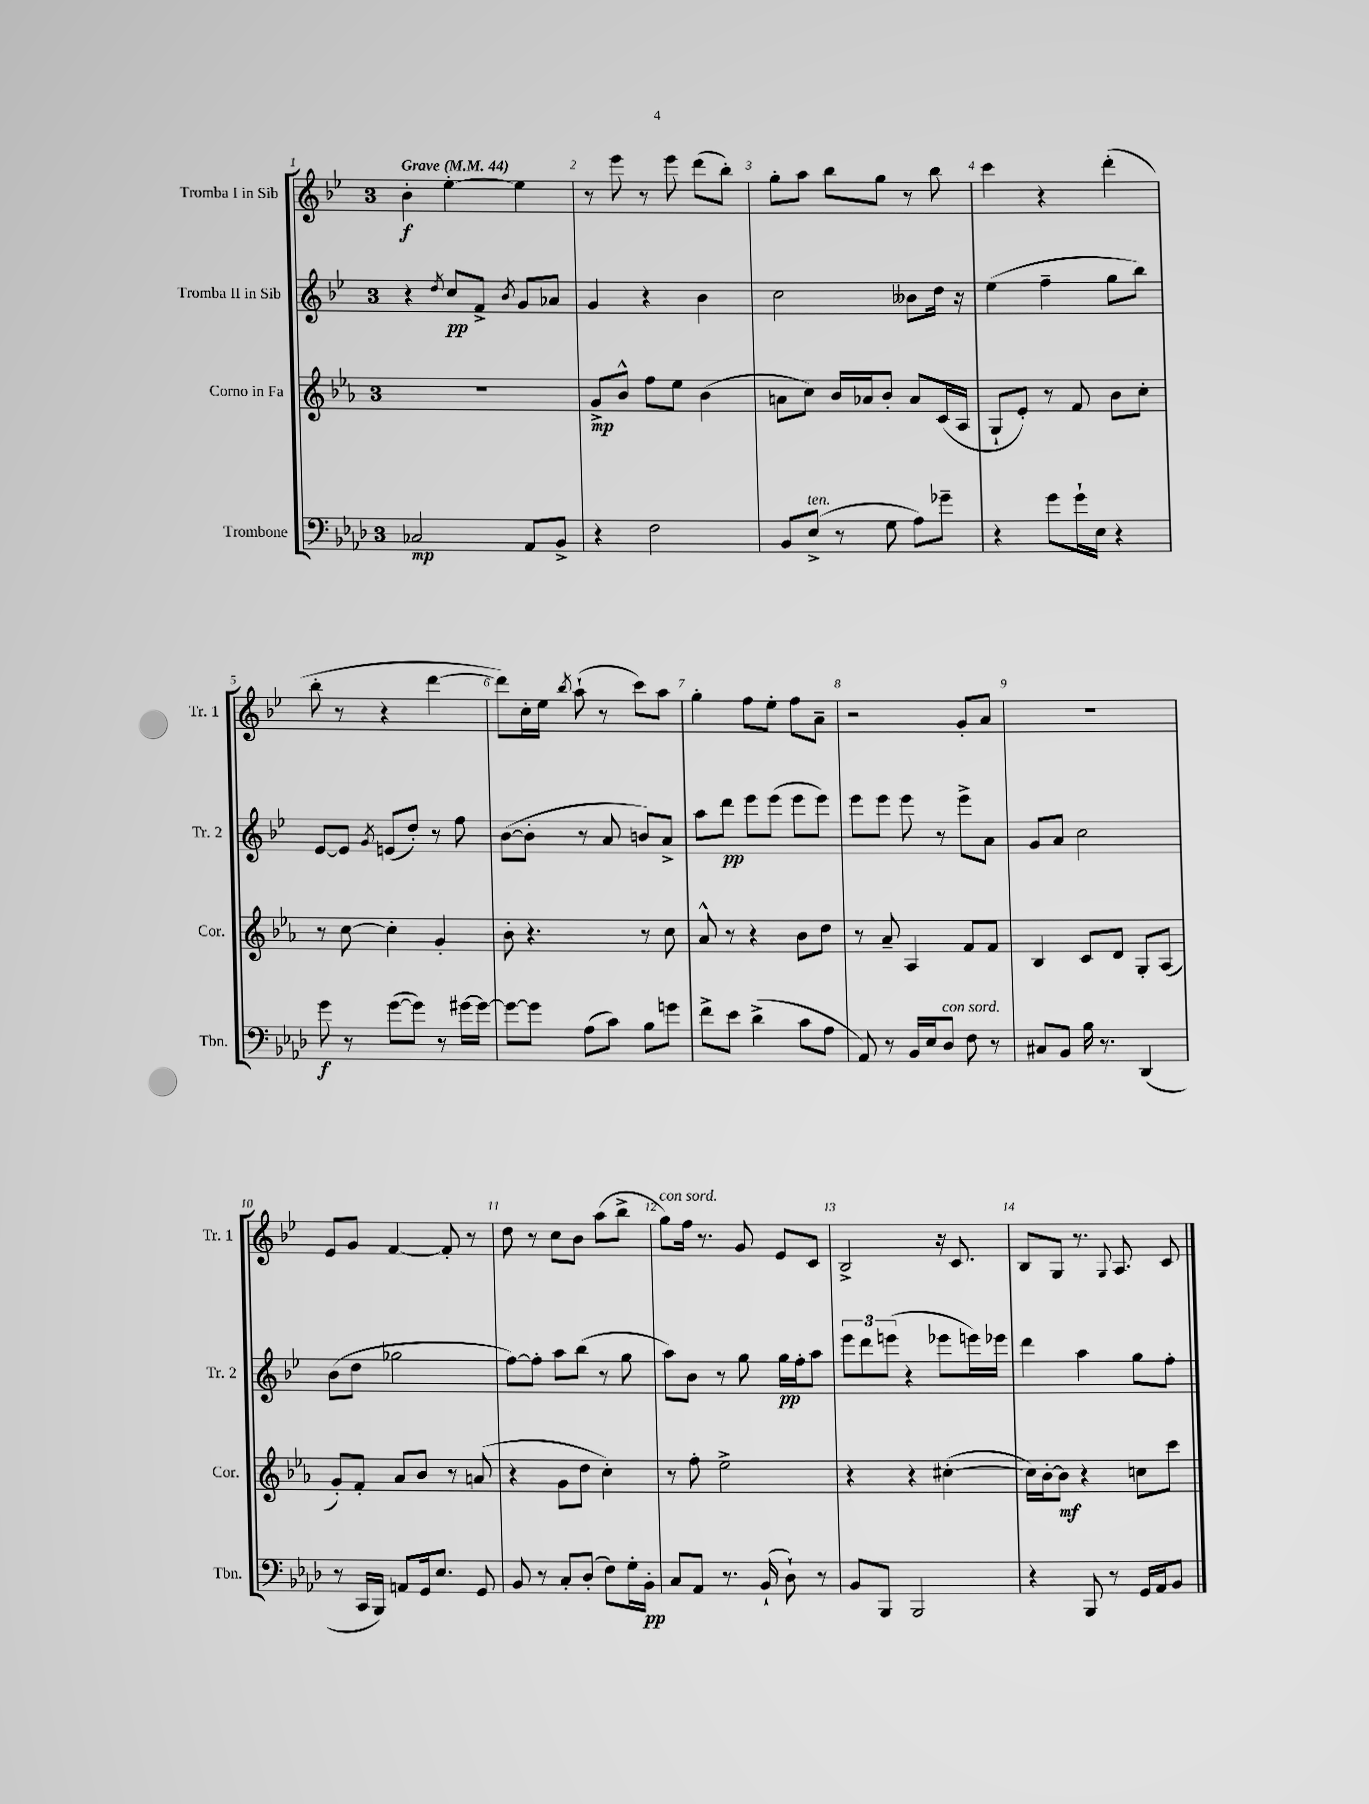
<<
\new StaffGroup <<
\new Staff = "s0" \with { instrumentName = "Tromba I in Sib" shortInstrumentName = "Tr. 1" } {
    \clef treble \key bes \major \once \override Staff.TimeSignature.style = #'single-digit \time 3/4 \tempo "Grave" 4 = 44
    \autoBeamOff bes'4-.\f ees''4~-. ees''4 |
    r8 ees'''8 r8 ees'''8 d'''8[( bes''8]-.) |
    g''8[-. a''8] bes''8[ g''8] r8 bes''8 |
    c'''4 r4 d'''4-.( |
    bes''8-. r8 r4 d'''4~ |
    d'''8[) c''16-. ees''16] \acciaccatura { bes''8 } a''8-!( r8 c'''8[) a''8] |
    g''4-. f''8[ ees''8]-. f''8[ a'8]-- |
    r2 g'8[-. a'8] |
    R2. |
    ees'8[ g'8] f'4~ f'8-. r8 |
    d''8 r8 c''8[ bes'8] a''8[( bes''8]-> |
    g''8[^\markup { \italic "con sord." }) f''16] r8. g'8 ees'8[ c'8] |
    bes2-> r16 c'8. |
    bes8[ g8] r8. \appoggiatura { g8 } a8. c'8 \bar "|." |
}
\new Staff = "s1" \with { instrumentName = "Tromba II in Sib" shortInstrumentName = "Tr. 2" } {
    \clef treble \key bes \major \once \override Staff.TimeSignature.style = #'single-digit \time 3/4
    \autoBeamOff r4 \acciaccatura { d''8 } c''8[\pp f'8]-> \acciaccatura { bes'8 } g'8[ aes'8] |
    g'4 r4 bes'4 |
    c''2 beses'8[ d''16] r16 |
    ees''4( f''4-- g''8[ bes''8]) |
    ees'8[~ ees'8] \acciaccatura { g'8 } e'8[( d''8]-.) r8 f''8 |
    bes'8[~( bes'8]-. r8 a'8 b'8[) a'8]-> |
    a''8[ d'''8]\pp ees'''8[ ees'''8]( ees'''8[ ees'''8]) |
    ees'''8[ ees'''8] ees'''8 r8 ees'''8[-> a'8] |
    g'8[ a'8] c''2 |
    bes'8[( d''8] ges''2 |
    f''8[~) f''8]-. a''8[ bes''8]( r8 g''8 |
    a''8[) bes'8] r8 g''8 g''16[\pp f''16-. a''8] |
    \tuplet 3/2 { ees'''8[ d'''8 e'''8]( } r4 ees'''8[ e'''16) ees'''16] |
    d'''4 a''4 g''8[ f''8]-. \bar "|." |
}
\new Staff = "s2" \with { instrumentName = "Corno in Fa" shortInstrumentName = "Cor." } {
    \clef treble \key ees \major \once \override Staff.TimeSignature.style = #'single-digit \time 3/4
    \autoBeamOff R2. |
    g'8[->\mp bes'8]-^ f''8[ ees''8] bes'4( |
    a'8[ c''8]) bes'16[ aes'16 bes'8]-. aes'8[ c'16( aes16] |
    g8[-! ees'8]-.) r8 f'8 bes'8[ c''8]-. |
    r8 c''8~ c''4-. g'4-. |
    bes'8-. r4. r8 c''8 |
    aes'8-^ r8 r4 bes'8[ d''8] |
    r8 aes'8-- aes4 f'8[ f'8] |
    bes4 c'8[ d'8] g8[-. aes8]( |
    g'8[-.) f'8]-. aes'8[ bes'8] r8 a'8( |
    r4 g'8[ d''8] c''4-.) |
    r8 f''8-. ees''2-> |
    r4 r4 cis''4~-.( |
    cis''16[) bes'16~-. bes'8]\mf r4 c''8[ c'''8] \bar "|." |
}
\new Staff = "s3" \with { instrumentName = "Trombone" shortInstrumentName = "Tbn." } {
    \clef bass \key aes \major \once \override Staff.TimeSignature.style = #'single-digit \time 3/4
    \autoBeamOff ces2\mp aes,8[ bes,8]-> |
    r4 f2 |
    bes,8[ ees8]->^\markup { \italic "ten." }( r8 g8 aes8[) ges'8]-- |
    r4 g'8[ g'16-! ees16] r4 |
    g'8\f r8 g'8[~( g'8]) r8 gis'16[~ gis'16]~ |
    gis'8[~ gis'8] aes8[( c'8]) bes8[ g'8] |
    f'8[-> ees'8] des'4->( c'8[ aes8] |
    aes,8) r8 bes,16[ ees16 des8]^\markup { \italic "con sord." } f8 r8 |
    cis8[ bes,8] bes16 r8. des,4( |
    r8 c,16[ bes,,16]) a,8[ g,16 ees8.] g,8 |
    bes,8 r8 c8[-. des8]-.( f8[) g16-. bes,16]-.\pp |
    c8[ aes,8] r8. bes,16-!( des8-!) r8 |
    bes,8[ bes,,8] bes,,2 |
    r4 bes,,8 r8 g,16[ aes,16 bes,8] \bar "|." |
}
>>
>>
\layout { \context { \Score \override BarNumber.break-visibility = ##(#f #t #t) barNumberVisibility = #all-bar-numbers-visible } }
